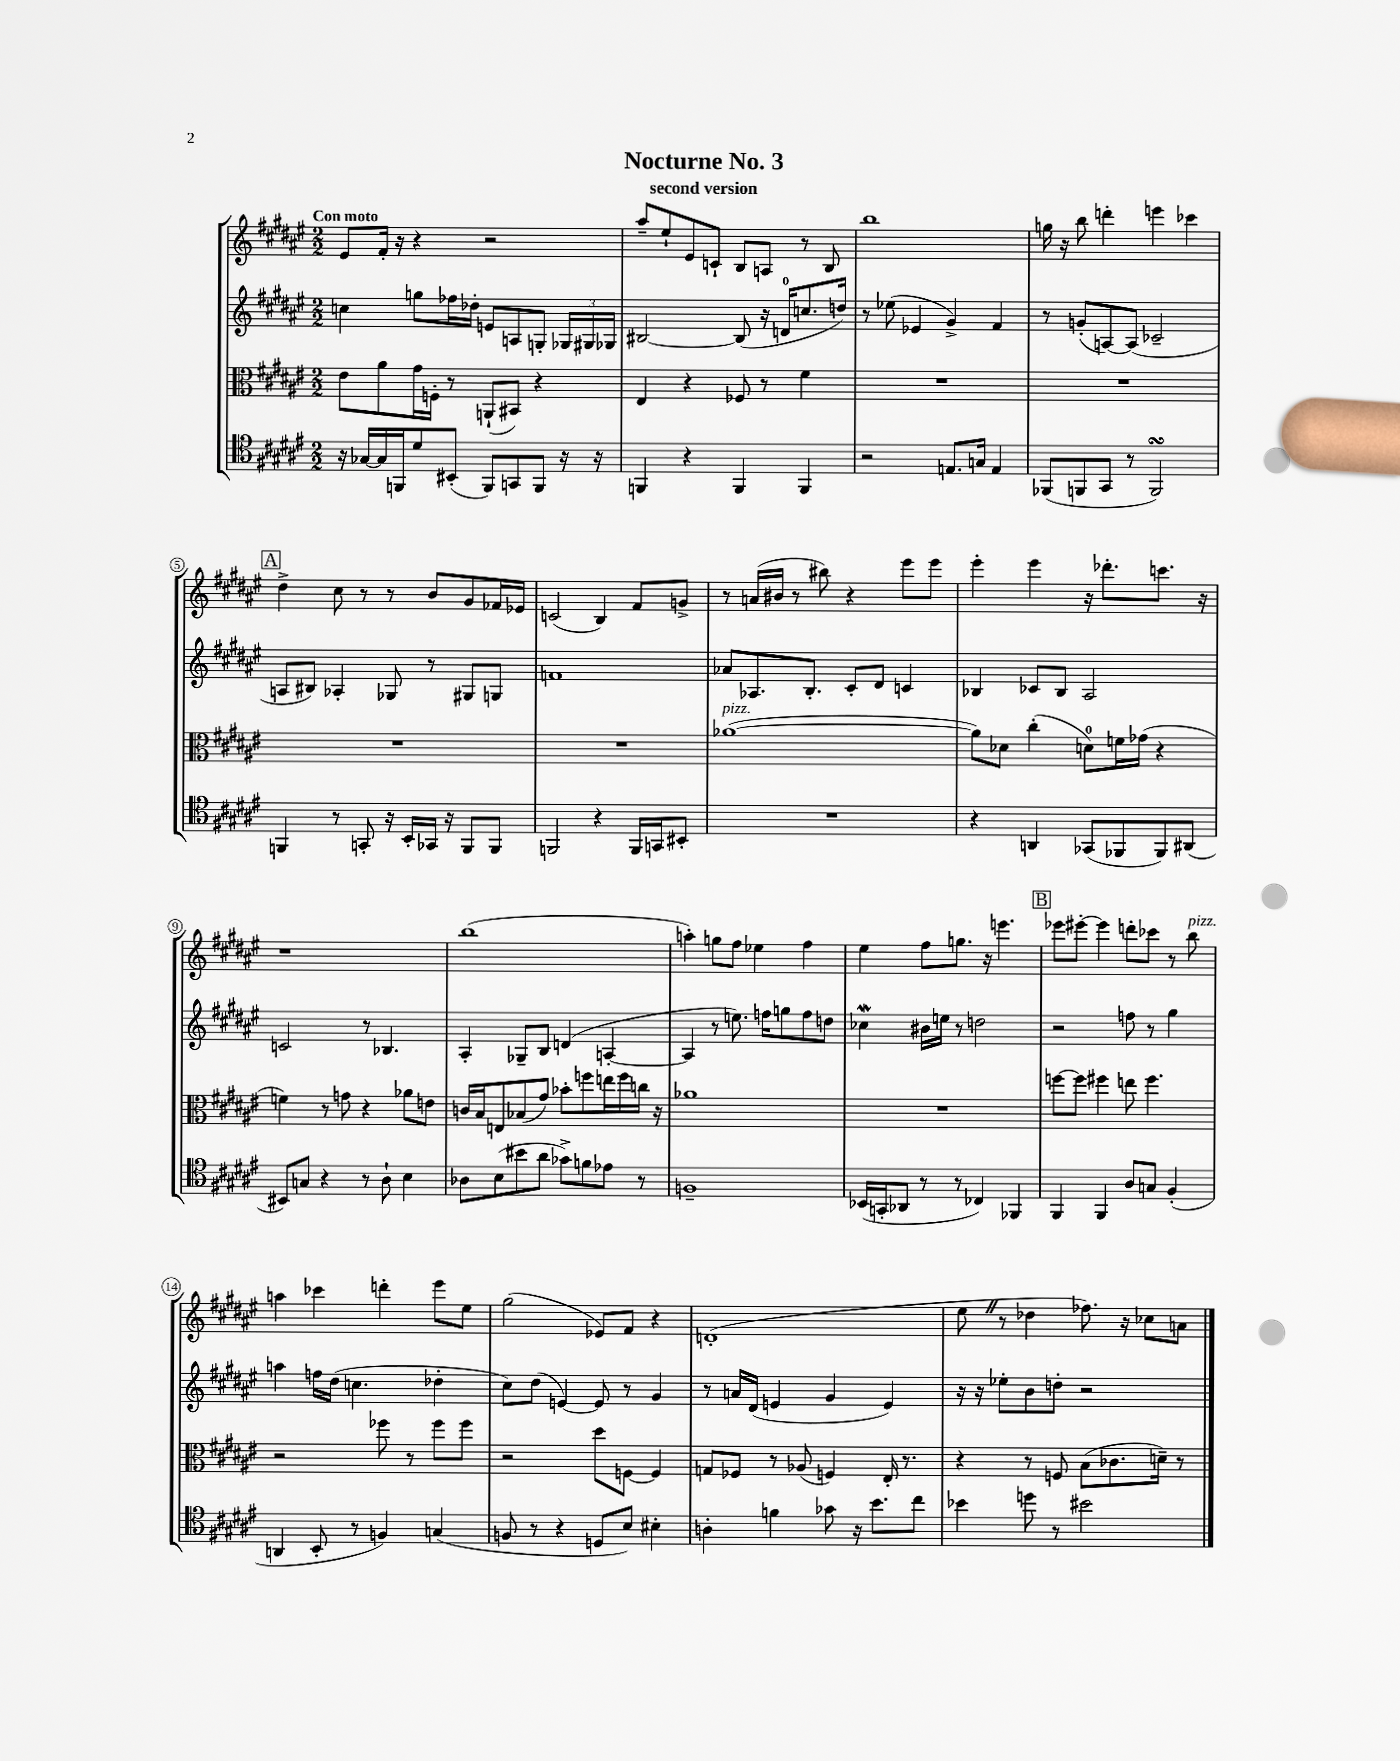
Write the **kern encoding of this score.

**kern	**kern	**kern	**kern
*staff4	*staff3	*staff2	*staff1
*clefC4	*clefC3	*clefG2	*clefG2
*k[f#c#g#d#a#e#]	*k[f#c#g#d#a#e#]	*k[f#c#g#d#a#e#]	*k[f#c#g#d#a#e#]
*M2/2	*M2/2	*M2/2	*M2/2
16r	8e#\L	4cc\	8e#/L
[16G-/LL	.	.	.
16G-/]	8a#\	.	16f#'/Jk
16FF/J	.	.	16r
8d#/	16g#\L	8gg\L	4r
.	16F'\JJ	.	.
(8BB#'/J	8r	16ff-\L	.
.	.	16dd-'\JJ	.
8FF/L)	(8AA`/L	8e/L	2r
8GG/	8BB#/J)	8A/	.
8FF/J	4r	8G'/J	.
16r	.	24G-/LL	.
.	.	24G#/	.
16r	.	.	.
.	.	24G-/JJ	.
=	=	=	=
4FF/	4E#/	[2B#/	8aa#~/L
.	.	.	8ee#`/
4r	4r	.	8e#/
.	.	.	8c`/J
4FF/	8F-/	(8B#/]	8B/L
.	8r	16r	8A/J
.	.	16d/LK	.
4FF/	4f#\	8.cc/	8r
.	.	.	8B/
.	.	16dd/Jk)	.
=	=	=	=
2r	1r	8r	1bb
.	.	(8ee-\	.
.	.	4e-/	.
8.E/L	.	4g#^/)	.
16G/Jk	.	.	.
4E/	.	4f#/	.
=	=	=	=
(8FF-/L	1r	8r	16gg\
.	.	.	16r
8FF/	.	(8g'/L	8bb\
8GG#/J	.	[8A/)	4ddd'\
8r	.	(8A/]J	.
2FF/)	.	2c-~/	4eee\
.	.	.	4ccc-\
=	=	=	=
4FF/	1r	8A/L	4dd#^\
.	.	8B#/J)	.
8r	.	4A-'/	8cc#\
8GG'/	.	.	8r
16r	.	8G-/	8r
16BB'/LL	.	.	.
16GG-/JJ	.	8r	8b/L
16r	.	.	.
8FF/L	.	8G#/L	8g#/
8FF/J	.	8G/J	16f-/L
.	.	.	16e-/JJ
=	=	=	=
2FF/	1r	1f	(2c/
4r	.	.	4B/)
16FF/LL	.	.	8f#/L
16GG/J	.	.	.
8BB#'/J	.	.	8g^/J
=	=	=	=
1r	([1a-	8a-/L	8r
.	.	8.A-/	(16a/LL
.	.	.	16b#/JJ
.	.	.	8r
.	.	8.B'/J	.
.	.	.	8bb#\)
.	.	8c#'/L	4r
.	.	8d#/J	.
.	.	4c/	8eee#\L
.	.	.	8eee#\J
=	=	=	=
4r	8a-\]L)	4B-/	4eee#'\
.	8d-\J	.	.
4AA/	(4cc#'\	8c-/L	4eee#\
.	.	8B-/J	.
(8GG-/L	8d\L)	2A#/	16r
.	.	.	8.ddd-'\L
8FF-/	16f\L	.	.
.	(16g-\JJ	.	.
8FF-/)	4r	.	8.ccc\J
(8AA#/J	.	.	.
.	.	.	16r
=	=	=	=
8BB#/L)	4f\)	2c/	1r
8G/J	.	.	.
4r	8r	.	.
.	8g\	.	.
8r	4r	8r	.
8A#`\	.	4.B-/	.
4B\	8a-\L	.	.
.	8e\J	.	.
=	=	=	=
8A-\L	16c/LL	4A#'/	(1bb
.	16B/J	.	.
(8B\	8E/	.	.
8b#\	(8B-/	8G-~/L	.
8a#\J	8g#/J)	8B/J	.
8g-^\L)	8b-'\L	(4d/	.
8f\	8ff\	.	.
8e-\J	16ee\L	[4A'/	.
.	16ff\	.	.
8r	16cc\JJ	.	.
.	16r	.	.
=	=	=	=
1F~	1a-	4A/]	4aa'\)
.	.	8r	8gg\L
.	.	8.ee\)	8ff#\J
.	.	.	4ee-\
.	.	16ff\LK	.
.	.	8gg\	.
.	.	8ff\	4ff#\
.	.	8dd\J	.
=	=	=	=
(16BB-/LL	1r	4cc-\	4ee#\
16GG'/J	.	.	.
8AA-/J	.	.	.
8r	.	16b#\LL	8ff#\L
.	.	16ee\JJ	.
8r	.	8r	8.gg\J
4C-/)	.	2dd\	.
.	.	.	16r
.	.	.	4.eee\
4FF-/	.	.	.
=	=	=	=
4FF#/	[8ff\L	2r	8eee-\L
.	8ff\]J	.	[8eee#'\J
4FF#/	4ff#\	.	4eee#\]
8A#/L	8ee\	8ff\	8ddd'\L
8G/J	4.ff#\	8r	8ccc-\J
(4F#'/	.	4gg#\	8r
.	.	.	8bb\
=	=	=	=
4AA/	2r	4aa\	4aa\
8BB'/	.	16ff\LL	4ccc-\
.	.	(16dd#\JJ	.
8r	.	4.cc\	.
4F/)	8ff-\	.	4ddd'\
.	8r	.	.
(4G/	8ff-\L	4dd-'\	8eee#\L
.	8ff-\J	.	8ee#\J
=	=	=	=
8F/	2r	8cc#\L)	(2gg#\
8r	.	(8dd#\J	.
4r	.	[4e/)	.
8D/L	8dd#\L	8e/]	8e-/L)
8B/J)	[8F\J	8r	8f#/J
4B#'\	4F/]	4g#/	4r
=	=	=	=
4A'\	8G/L	8r	(1d'
.	8F-/J	16a/LL	.
.	.	(16d#/JJ	.
4f\	8r	4e/	.
.	(8A-/	.	.
8g-\	4F/)	4g#/	.
16r	.	.	.
8.b\L	.	.	.
.	16E#'/	4e/)	.
.	8.r	.	.
8cc#\J	.	.	.
=	=	=	=
4b-\	4r	16r	8ee#\
.	.	16r	.
.	.	8ee-'\L	8r
8dd\	8r	8b\	4dd-\
8r	8F/	8dd'\J	.
2b#\	(8B\L	2r	8.ff-\)
.	8.c-\	.	.
.	.	.	16r
.	.	.	8cc-\L
.	16d~\Jk)	.	.
.	8r	.	8a\J
==	==	==	==
*-	*-	*-	*-
